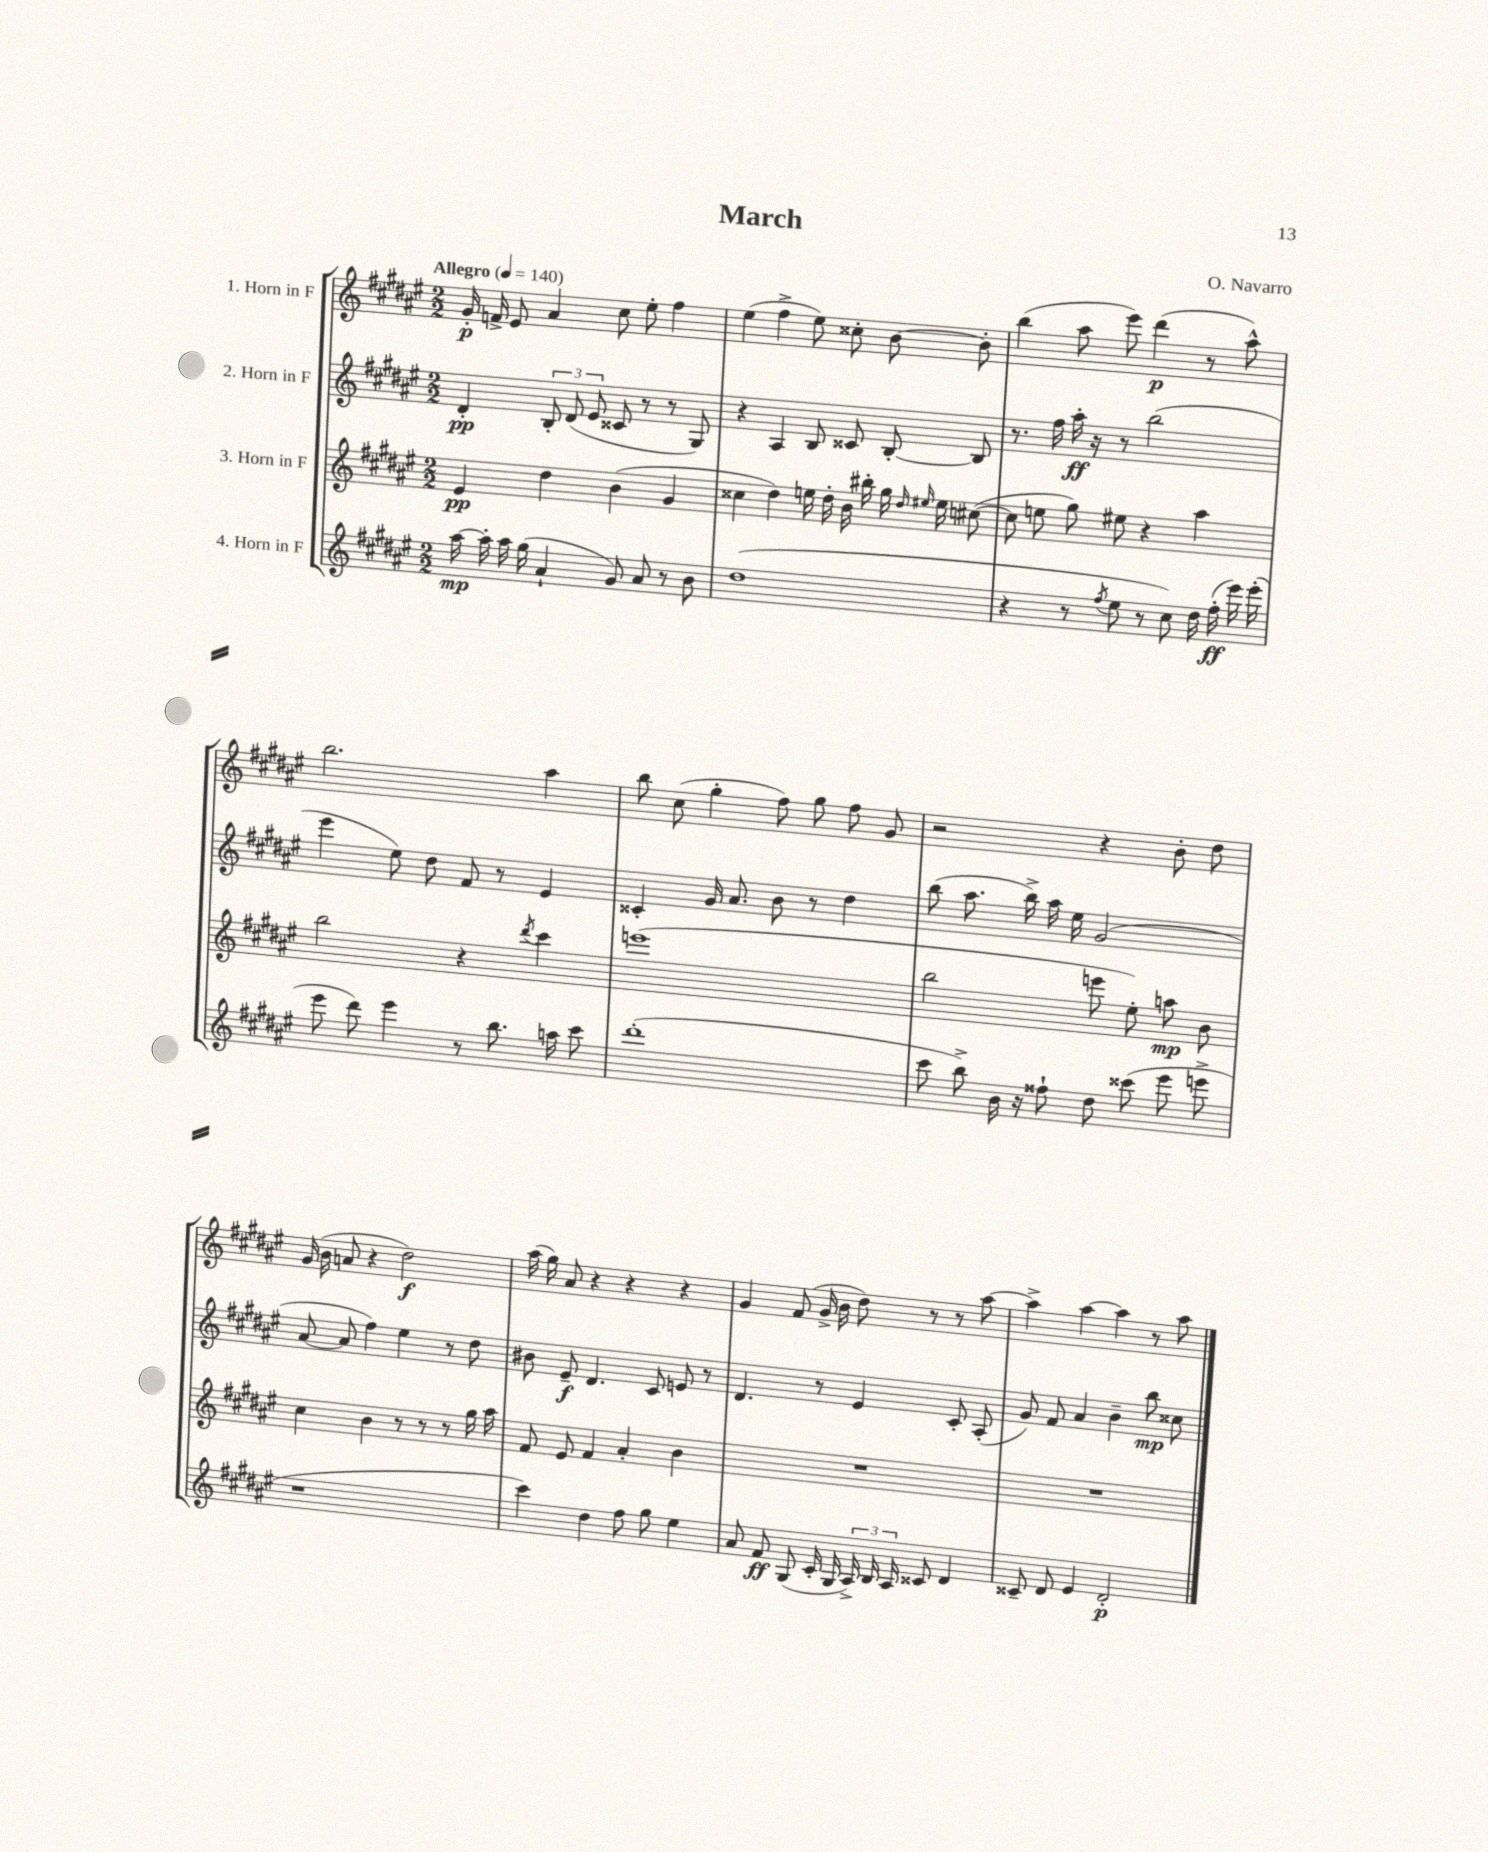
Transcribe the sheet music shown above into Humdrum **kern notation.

**kern	**dynam	**kern	**dynam	**kern	**dynam	**kern	**dynam
*part4	*part4	*part3	*part3	*part2	*part2	*part1	*part1
*staff4	*staff4	*staff3	*staff3	*staff2	*staff2	*staff1	*staff1
*I"4. Horn in F	*	*I"3. Horn in F	*	*I"2. Horn in F	*	*I"1. Horn in F	*
*clefG2	*	*clefG2	*	*clefG2	*	*clefG2	*
*k[f#c#g#d#a#e#]	*	*k[f#c#g#d#a#e#]	*	*k[f#c#g#d#a#e#]	*	*k[f#c#g#d#a#e#]	*
*M2/2	*	*M2/2	*	*M2/2	*	*M2/2	*
*MM140	*	*MM140	*	*MM140	*	*MM140	*
=1	=1	=1	=1	=1	=1	=1	=1
!	!	!	!	!	!	!LO:TX:a:B:t=Allegro	!
[16aa#\	mp	4e#/	pp	4d#'/	pp	16g#'/	p
16aa#'\]	.	.	.	.	.	16fn^/	.
16aa#\	.	.	.	.	.	8e#/	.
(16gg#\	.	.	.	.	.	.	.
4a#`/	.	4dd#\	.	12B'/	.	4a#/	.
.	.	.	.	(12d#/	.	.	.
.	.	.	.	12e#/	.	.	.
8g#/)	.	(4b\	.	8c##X/	.	8cc#\	.
8a#/	.	.	.	8r	.	8ee#'\	.
8r	.	4g#/	.	8r	.	4ff#\	.
8b\	.	.	.	8G#/)	.	.	.
=2	=2	=2	=2	=2	=2	=2	=2
(1dd#	.	4cc##X\	.	4r	.	(4ee#\	.
.	.	4dd#\)	.	4A#/	.	4ff#^\	.
.	.	16een\	.	8B/	.	8ee#\)	.
.	.	16dd#'\	.	.	.	.	.
.	.	16b\	.	8c##X/	.	8cc##X'\	.
.	.	16bb#X'\	.	.	.	.	.
.	.	16gg#\	.	[8B'/	.	[8b\	.
.	.	16qqdd#/	.	.	.	.	.
.	.	16qqee#X/	.	.	.	.	.
.	.	16ee#\	.	.	.	.	.
.	.	([8cc#X\	.	8B/]	.	8b'\]	.
=3	=3	=3	=3	=3	=3	=3	=3
4r	.	8cc#\]	.	8.r	.	(4bb\	.
.	.	8een\	.	.	.	.	.
.	.	.	.	16ff#\	.	.	.
8r	.	8gg#\)	.	16aa#'\	ff	8aa#\	.
.	.	.	.	16r	.	.	.
8qff#/	.	.	.	.	.	.	.
8ee#\	.	8ee#X\	.	8r	.	8eee#\)	.
8r	.	4r	.	(2bb\	.	(4ddd#\	p
8cc#\)	.	.	.	.	.	.	.
16dd#\	.	4aa#\	.	.	.	8r	.
(16ff#'\	ff	.	.	.	.	.	.
16eee#\)	.	.	.	.	.	8aa#^^\)	.
(16eee#'\	.	.	.	.	.	.	.
!!LO:LB:g=z
=4	=4	=4	=4	=4	=4	=4	=4
8eee#\	.	2bb\	.	4eee#\	.	2.bb\	.
8ddd#\)	.	.	.	.	.	.	.
4eee#\	.	.	.	8ee#\)	.	.	.
.	.	.	.	8dd#\	.	.	.
8r	.	4r	.	8f#/	.	.	.
8.bb\	.	.	.	8r	.	.	.
.	.	8qddd#/	.	.	.	.	.
.	.	4ccc#\	.	4e#/	.	4aa#\	.
16aan\	.	.	.	.	.	.	.
8ccc#\	.	.	.	.	.	.	.
=5	=5	=5	=5	=5	=5	=5	=5
(1ddd#'	.	(1eeen	.	4c##X'/	.	8bb\	.
.	.	.	.	.	.	(8cc#\	.
.	.	.	.	16g#/	.	4gg#'\	.
.	.	.	.	8.a#/	.	.	.
.	.	.	.	8b\	.	8ff#\)	.
.	.	.	.	8r	.	8gg#\	.
.	.	.	.	4dd#\	.	8ff#\	.
.	.	.	.	.	.	8g#/	.
=6	=6	=6	=6	=6	=6	=6	=6
8ccc#\	.	2bb\	.	(8bb\	.	2r	.
8bb^\)	.	.	.	8.aa#\	.	.	.
16b\	.	.	.	.	.	.	.
16r	.	.	.	16bb^\)	.	.	.
8ff##X`\	.	.	.	16aa#\	.	.	.
.	.	.	.	16ee#\	.	.	.
8dd#\	.	8eeen\	.	(2g#/	.	4r	.
(8ccc##X\	.	8ee#'\)	.	.	.	.	.
8eee#\	.	8aan\	mp	.	.	8b'\	.
8eeen^\	.	8b\	.	.	.	8dd#\	.
!!LO:LB:g=z
=7	=7	=7	=7	=7	=7	=7	=7
1r	.	4cc#\	.	[8a#/	.	(16g#/	.
.	.	.	.	.	.	16b\	.
.	.	.	.	8a#/]	.	8an/	.
.	.	4b\	.	4ff#\)	.	4r	.
.	.	8r	.	4ee#\	.	2dd#\)	f
.	.	8r	.	.	.	.	.
.	.	8r	.	8r	.	.	.
.	.	16gg#\	.	8dd#\	.	.	.
.	.	16aa#\	.	.	.	.	.
=8	=8	=8	=8	=8	=8	=8	=8
4ccc#\)	.	8f#/	.	8b#X\	.	(16aa#\	.
.	.	.	.	.	.	16gg#\)	.
.	.	8e#/	.	8e#~/	f	8a#/	.
4dd#\	.	4f#/	.	4.d#/	.	4r	.
8ff#\	.	4a#'/	.	.	.	4r	.
8gg#\	.	.	.	8c#/	.	.	.
4ee#\	.	4b\	.	8en/	.	4r	.
.	.	.	.	8r	.	.	.
=9	=9	=9	=9	=9	=9	=9	=9
8a#/	.	1r	.	4.d#/	.	4g#/	.
8f#/	ff	.	.	.	.	.	.
(8G#/	.	.	.	.	.	(8f#/	.
16c#'/	.	.	.	8r	.	16g#^/	.
16G#/	.	.	.	.	.	16b\	.
24A#^/)	.	.	.	4e#/	.	8dd#\)	.
24B/	.	.	.	.	.	.	.
24A#/	.	.	.	.	.	.	.
8c##X/	.	.	.	.	.	8r	.
4d#/	.	.	.	8c#'/	.	8r	.
.	.	.	.	(8A#'/	.	[8aa#\	.
=10	=10	=10	=10	=10	=10	=10	=10
8c##X~/	.	1r	.	8g#/)	.	4aa#^\]	.
8d#/	.	.	.	8f#/	.	.	.
4e#/	.	.	.	4a#/	.	[4aa#\	.
2d#'/	p	.	.	4b~\	.	4aa#\]	.
.	.	.	.	8bb\	mp	8r	.
.	.	.	.	8cc##X\	.	8aa#\	.
==	==	==	==	==	==	==	==
*-	*-	*-	*-	*-	*-	*-	*-
